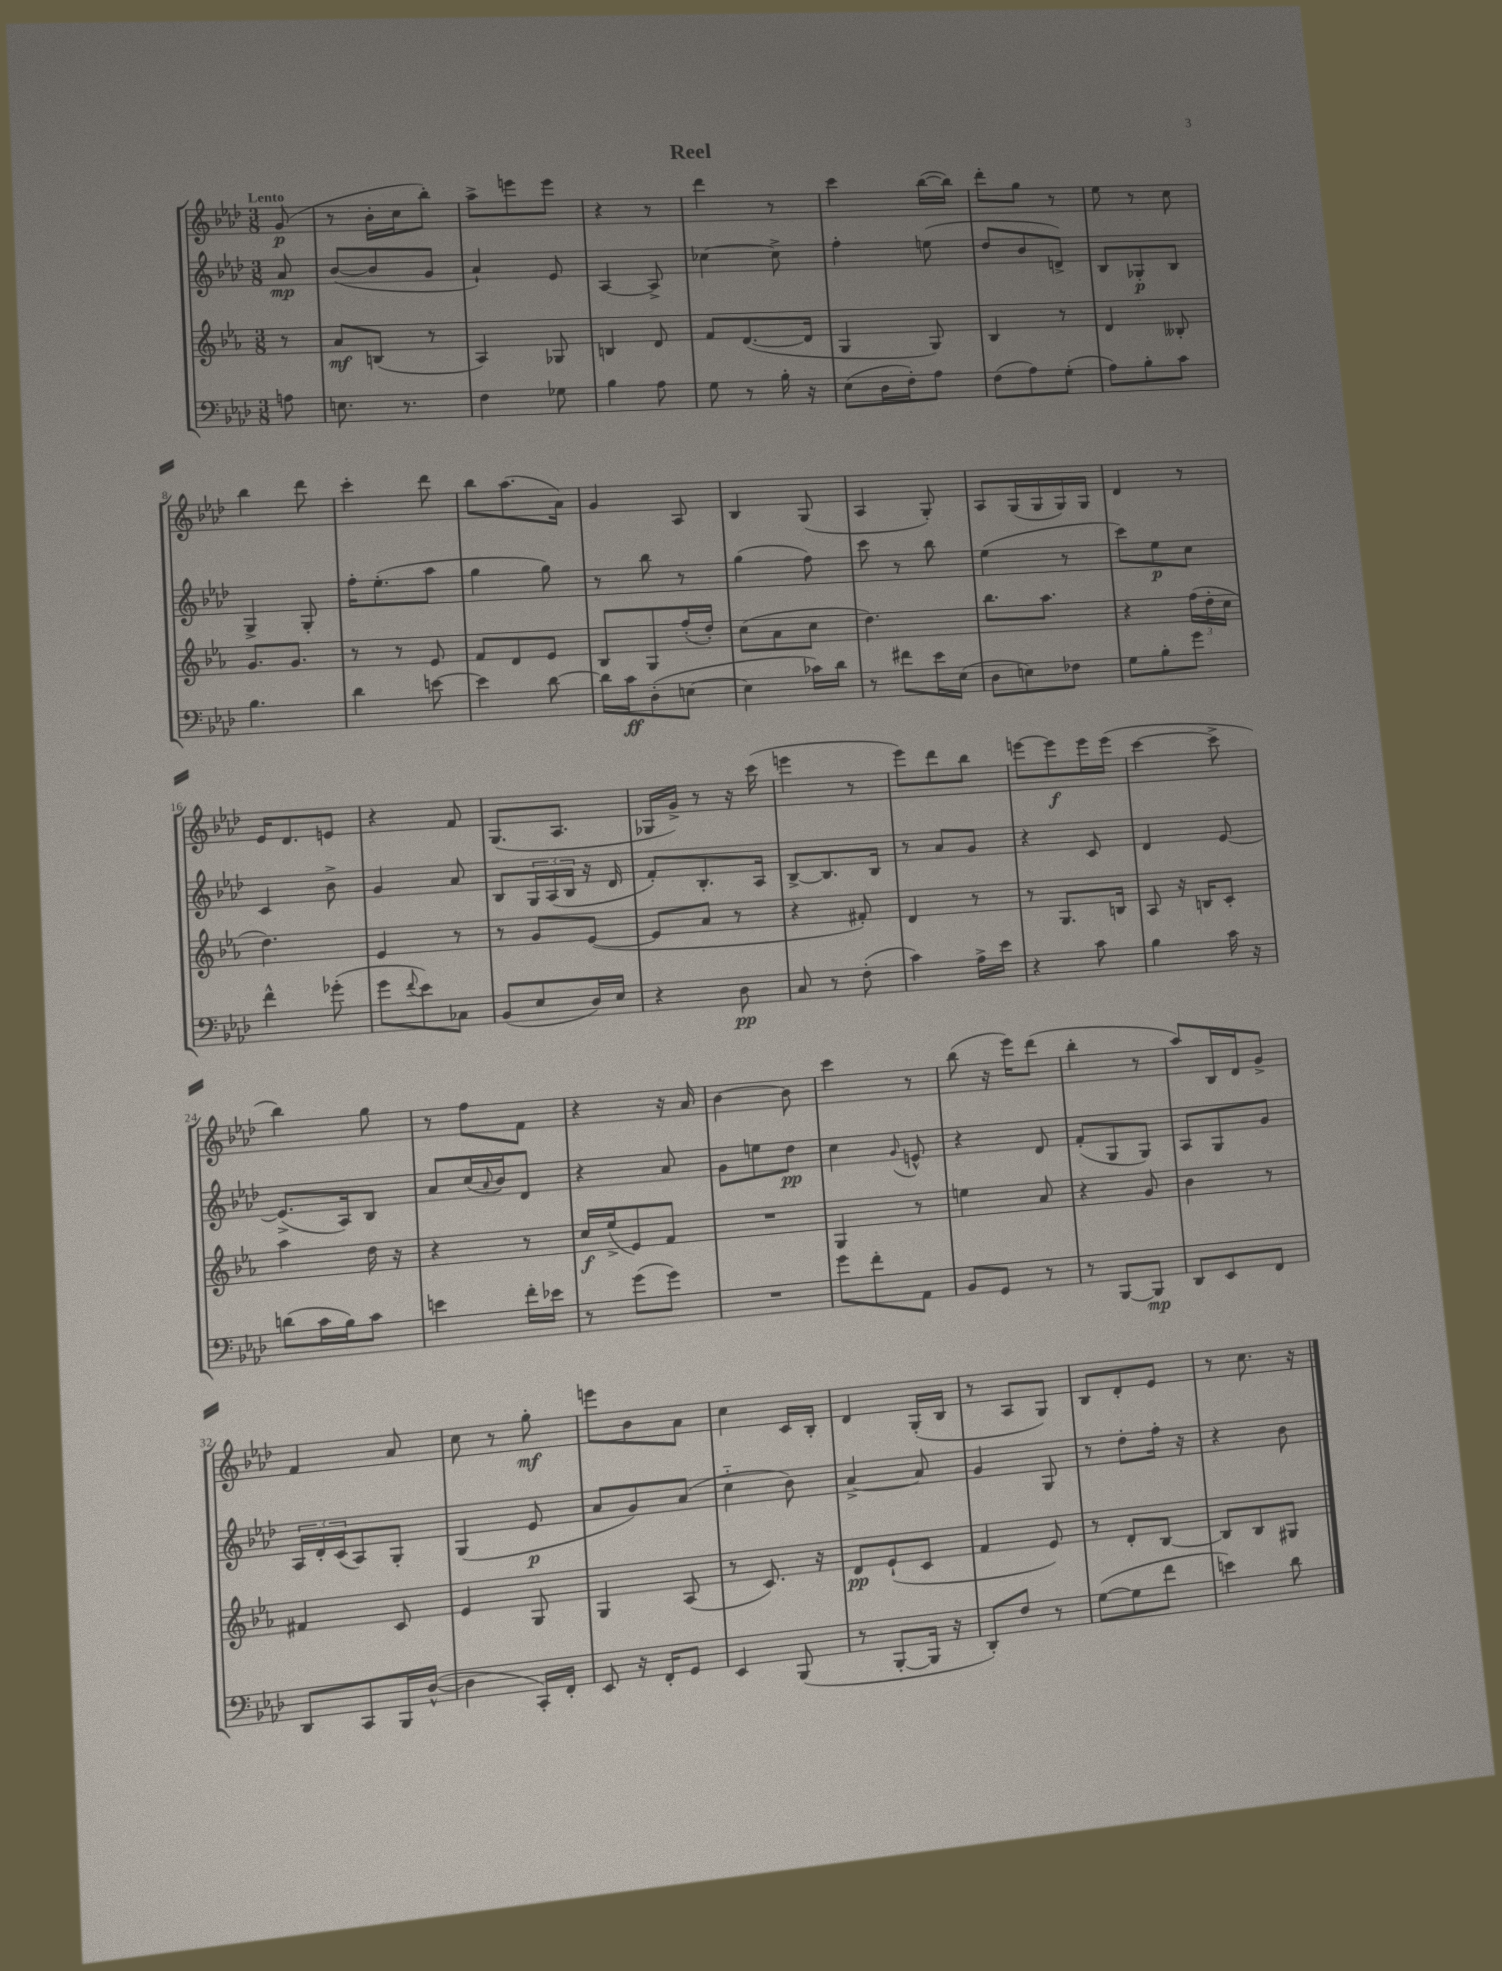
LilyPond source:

\header { title = "Reel" }
<<
\new StaffGroup <<
\new Staff = "s0" {
    \clef treble \key aes \major \numericTimeSignature \time 3/8 \partial 8 \tempo "Lento"
    g'8\p( |
    r8 bes'16-. c''16 bes''8-.) |
    aes''8-> e'''8 e'''8 |
    r4 r8 |
    des'''4 r8 |
    c'''4 bes''16~( bes''16) |
    des'''8-. g''8 r8 |
    ees''8 r8 c''8 |
    bes''4 des'''8 |
    c'''4-. des'''8 |
    bes''8 aes''8.( aes'16) |
    g'4 aes8 |
    bes4 g8( |
    aes4 g8-.) |
    aes8 g16( g16 g16) g16 |
    des'4 r8 |
    ees'16 des'8. e'8 |
    r4 f'8 |
    g8.( aes8. |
    ges16 g'16->) r8 r16 c'''16( |
    e'''4 r8 |
    ees'''8) des'''8 bes''8 |
    e'''8~ e'''8\f e'''16 e'''16( |
    c'''4~ c'''8-> |
    bes''4) g''8 |
    r8 f''8 f'8 |
    r4 r16 aes'16 |
    bes'4~ bes'8 |
    c'''4 r8 |
    bes''8( r16 ees'''16) des'''8( |
    bes''4-. r8 |
    aes''8) bes16 des'16 g'8-> |
    f'4 aes'8 |
    c''8 r8 g''8-.\mf |
    e'''8 bes'8 aes'8 |
    c''4 c'16 bes16-. |
    des'4 g16-.( bes16 |
    r8 aes8 g8) |
    bes8 des'8-. ees'8 |
    r8 c''8. r16 \bar "|." |
}
\new Staff = "s1" {
    \clef treble \key aes \major \numericTimeSignature \time 3/8 \partial 8
    aes'8\mp |
    bes'8~( bes'8 g'8 |
    aes'4-!) ees'8 |
    aes4~ aes8-> |
    ces''4~ ces''8-> |
    f''4-. e''8( |
    des''8 bes'8 d'8->) |
    bes8 ges8-.\p bes8 |
    g4-> g8-. |
    f''16-. ees''8.-.( aes''8 |
    g''4 g''8) |
    r8 bes''8 r8 |
    g''4( f''8) |
    c'''8 r8 bes''8 |
    ees''4( r8 |
    c'''8) ees''8\p c''8 |
    c'4 bes'8-> |
    g'4 aes'8 |
    bes8 \tuplet 3/2 { g16 aes16( bes16 } r16 des'16 |
    f'8-.) bes8.-. aes16 |
    bes8~-> bes8. bes16 |
    r8 aes'8 g'8 |
    r4 c'8 |
    des'4 ees'8~ |
    ees'8.->( aes16) bes8 |
    aes'8 c''16( \appoggiatura { aes'8 } bes'16) des'8 |
    r4 aes'8 |
    g'8 e''8 des''8\pp |
    c''4 \appoggiatura { g'8 } e'8-^ |
    r4 des'8 |
    f'8-.( g8 g8) |
    aes8 g8 g'8 |
    \tuplet 3/2 { aes16 des'16-. c'16( } aes8) g8-. |
    g4( ees'8\p |
    aes'8 g'8) aes'8( |
    c''4-_ bes'8) |
    aes'4~-> aes'8 |
    g'4 g8 |
    r8 des''8-. f''16-. r16 |
    r4 bes'8 \bar "|." |
}
\new Staff = "s2" {
    \clef treble \key ees \major \numericTimeSignature \time 3/8 \partial 8
    r8 |
    aes'8\mf b8( r8 |
    aes4) ges8 |
    b4 d'8 |
    f'8 d'8.~( d'16 |
    g4 g8) |
    bes4 r8 |
    d'4 beses8-. |
    g'8. g'8. |
    r8 r8 ees'8 |
    f'8 d'8 ees'8 |
    bes8 g8 f''16-.( d''16-.) |
    c''8( aes'8 c''8 |
    d''4.) |
    bes''8. aes''8. |
    r4 \tuplet 3/2 { f''16( d''16-. c''16 } |
    d''4.) |
    ees'4 r8 |
    r8 g'8 ees'8~( |
    ees'8 aes'8 r8 |
    r4 fis'8-.) |
    d'4 r8 |
    r8 g8. b16 |
    aes8 r16 b16 c'8-. |
    aes''4 d''16 r16 |
    r4 r8 |
    c''16\f ees''16->( ees'8) f'8 |
    R4. |
    g4 r8 |
    e''4 aes'8 |
    r4 g'8 |
    bes'4 r8 |
    fis'4 c'8 |
    ees'4 g8 |
    g4 aes8( |
    r8 c'8.) r16 |
    d'8\pp ees'8-!( c'8 |
    f'4 ees'8) |
    r8 d'8-. bes8~ |
    bes8 bes8 gis8 \bar "|." |
}
\new Staff = "s3" {
    \clef bass \key aes \major \numericTimeSignature \time 3/8 \partial 8
    a8 |
    e8. r8. |
    f4 ges8 |
    bes4 aes8 |
    g8 r8 bes16-. r16 |
    ees8( des16 f16-.) aes8 |
    f8( aes8) g8-.( |
    aes8) bes8-. c'8 |
    bes4. |
    des'4 e'8~ |
    e'4 des'8~ |
    des'16 c'16\ff des8-.( e8~ |
    e4 ces'16) des'16 |
    r8 fis'8 ees'16 ees16( |
    des8 e8) fes8 |
    g8 bes8-. g'8 |
    f'4-^ ges'8-.( |
    g'8 \appoggiatura { f'8 } ees'8) ces8 |
    bes,8( ees8 des16) ees16 |
    r4 des8\pp |
    c8 r8 f8-.( |
    c'4) aes16-> ees'16 |
    r4 c'8 |
    bes4 c'16 r16 |
    d'8( c'16 bes16) c'8 |
    e'4 f'16-. ees'16 |
    r8 g'8( g'8) |
    R4. |
    g'8 f'8-. aes,8 |
    bes,8 g,8 r8 |
    r8 bes,,8~ bes,,8\mp |
    des,8 ees,8 f,8 |
    des,8 c,8 bes,,16 des16~-^( |
    des4 c,16-.) f,16-. |
    ees,8 r16 f,16-. g,8 |
    ees,4 bes,,8( |
    r8 bes,,8~-. bes,,16 r16 |
    des,8-.) f8 r8 |
    g8~( g8 f'8 |
    e'4) des'8 \bar "|." |
}
>>
>>
